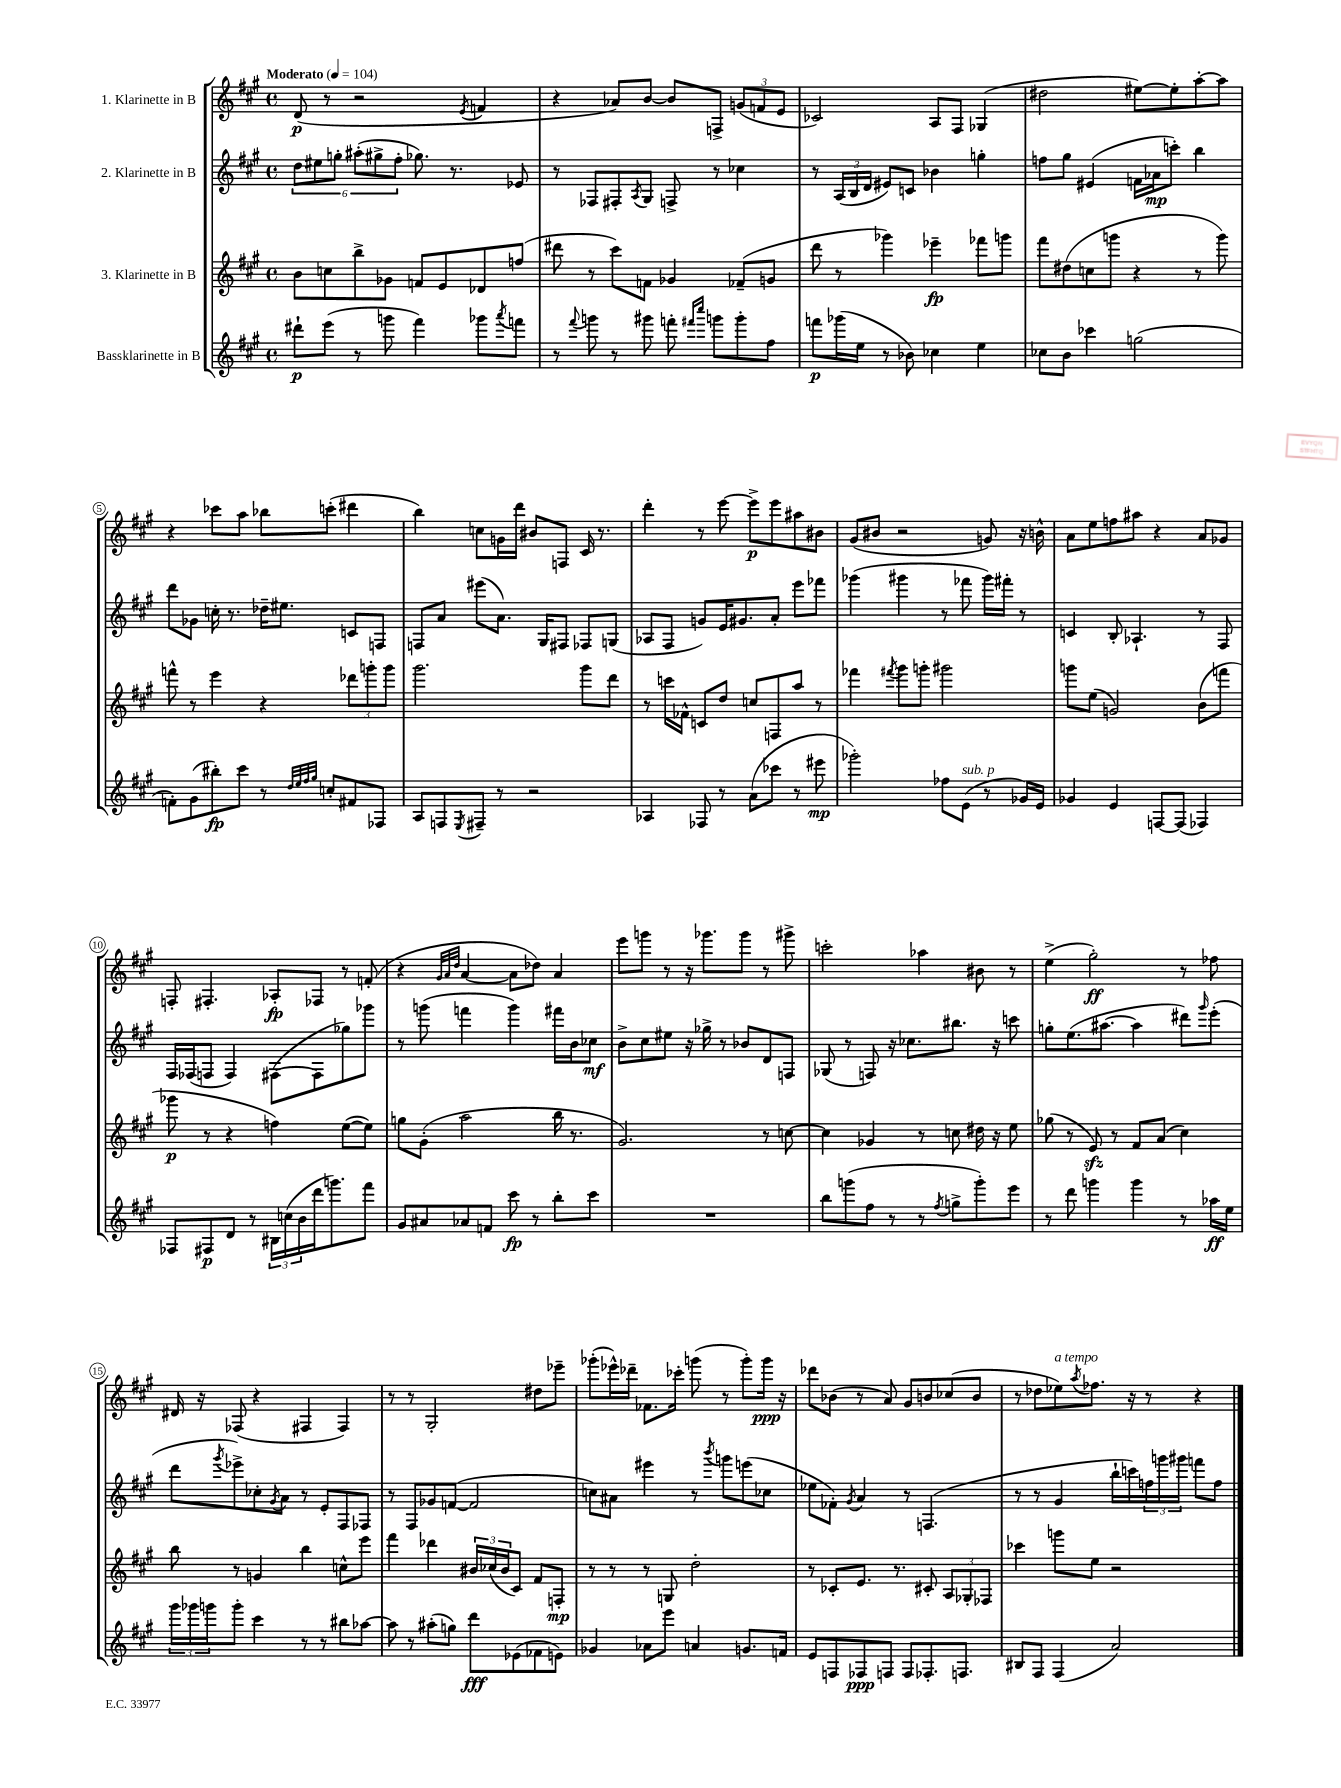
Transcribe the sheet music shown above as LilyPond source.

<<
\new StaffGroup <<
\new Staff = "s0" \with { instrumentName = "1. Klarinette in B" } {
    \clef treble \key a \major \defaultTimeSignature \time 4/4 \tempo "Moderato" 4 = 104
    d'8\p( r8 r2 \acciaccatura { e'8 } f'4 |
    r4 aes'8) b'8~ b'8 f8-> \tuplet 3/2 { g'8( f'8 e'8 } |
    ces'2) a8 fis8 ges4( |
    dis''2 eis''8~) eis''8-. a''8~-. a''8 |
    r4 ces'''8 a''8 bes''8 c'''8-.( dis'''4 |
    b''4) c''8 g'16 d'''16 bis'8 f8 cis'16 r8. |
    d'''4-. r8 e'''8~ e'''8->\p e'''8 ais''8 bis'8 |
    gis'8( bis'8 r2 g'8) r16 b'16-^ |
    a'8 e''8 f''8 ais''8 r4 a'8 ges'8 |
    f8-. fis4.-. aes8-.\fp fes8 r8 f'8-.( |
    r4 \grace { gis'32 a'32 d''32 } a'4~ a'8 des''8) a'4 |
    e'''8 g'''8 r8 r16 ges'''8. ges'''8 r8 gis'''8-> |
    c'''2-. aes''4 bis'8 r8 |
    e''4->( gis''2-.\ff) r8 fes''8 |
    dis'16 r16 fes8( r4 fis4 fis4) |
    r8 r8 gis2-. dis''8 ees'''8-- |
    ges'''8-.( ees'''16-^) des'''16-- fes'8. ces'''16-. g'''8( r8 g'''8-.) g'''16\ppp r16 |
    des'''8 bes'8( r8 a'8) gis'8 b'8 ces''8( b'8 |
    r8 des''8 ees''8^\markup { \italic "a tempo" }) \acciaccatura { a''8 } fes''8. r16 r8 r4 \bar "|." |
}
\new Staff = "s1" \with { instrumentName = "2. Klarinette in B" } {
    \clef treble \key a \major \defaultTimeSignature \time 4/4
    \tuplet 6/4 { d''8 eis''8 g''8-. ais''8-.( gis''8-> fis''8-. } ges''8.) r8. ees'8 |
    r8 fes8 fis8-. \acciaccatura { a8 } gis8 f8-> r8 ces''4 |
    r8 \tuplet 3/2 { a16( b16 d'16 } eis'8) c'8 bes'4 g''4-. |
    f''8 gis''8 eis'4( f'16 aes'16\mp c'''8-.) b''4 |
    d'''8 ges'8 c''16-. r8. des''16-- eis''8. c'8 f8 |
    f8 a'8 eis'''8( a'8.) gis16 fis8 fes8 g8( |
    aes8 fis8 g'8) e'16 gis'8. a'8-. e'''8 fes'''8 |
    ges'''4( gis'''4 r8 fes'''8 gis'''16) fis'''16-. r8 |
    c'4 b8-. aes4.-! r8 fis8 |
    fis16 fes16( f8 f4) fis8~( fis8 ges''8) ges'''8 |
    r8 g'''8( f'''4 g'''4) fis'''16 b'16 ces''8\mf |
    b'8-> cis''8 eis''8 r16 ges''16-> r8 bes'8 d'8 f8 |
    ges8( r8 f8) r16 ces''8. bis''8. r16 c'''8 |
    g''8-. e''8.( ais''8.~ ais''4 dis'''8) \grace { gis'''16 } e'''8-.( |
    d'''8 \acciaccatura { gis'''8 } ees'''8->) ces''8-. \acciaccatura { gis'8 } a'8 r8 e'8-. fis8 fes8 |
    r8 fis8 ges'8 f'8~( f'2 |
    c''8) ais'8 eis'''4 r8 \acciaccatura { b'''8 } g'''8 e'''8( ces''8 |
    ees''8 fes'8-.) \acciaccatura { gis'8 } a'4 r8 f4.( |
    r8 r8 gis'4 b''16-! c'''16) \tuplet 3/2 { f''16 g'''16 gis'''16 } f'''8 f''8 \bar "|." |
}
\new Staff = "s2" \with { instrumentName = "3. Klarinette in B" } {
    \clef treble \key a \major \defaultTimeSignature \time 4/4
    b'8 c''8 b''8-> ges'8 f'8 e'8 des'8 f''8( |
    dis'''8 r8 cis'''8) f'8 ges'4 fes'8--( g'8 |
    d'''8 r8 ges'''4) ees'''4--\fp fes'''8 g'''8 |
    fis'''8 dis''8( c''8 g'''8 r4 r8 g'''8) |
    f'''8-^ r8 e'''4 r4 \tuplet 3/2 { des'''8 g'''8-. g'''8 } |
    gis'''2. gis'''8 d'''8 |
    r8 c'''16 fes'16-^ c'8 d''8 c''8 f8 a''8 r8 |
    fes'''4 \acciaccatura { fis'''8 } gis'''8 g'''8-. gis'''2 |
    g'''8 e''8( g'2) b'8( f'''8 |
    ges'''8\p r8 r4 f''4) e''8~( e''8) |
    g''8 gis'8-.( a''2 b''16 r8. |
    gis'2.) r8 c''8~ |
    c''4 ges'4 r8 c''8 dis''16 r16 e''8 |
    ges''8( r8 e'8\sfz) r8 fis'8 a'8( cis''4) |
    b''8 r8 g'4 b''4 c''8-^ e'''8 |
    fis'''4 des'''4 \tuplet 3/2 { bis'16 ces''16( bis'16 } cis'8) fis'8 f8-.\mp |
    r8 r8 r8 g8 d''2-. |
    r8 ces'8-. e'8. r8. cis'8-. \tuplet 3/2 { a8 ges8-. fes8 } |
    ces'''4 g'''8 e''8 r2 \bar "|." |
}
\new Staff = "s3" \with { instrumentName = "Bassklarinette in B" } {
    \clef treble \key a \major \defaultTimeSignature \time 4/4
    dis'''8-!\p e'''8( r8 g'''8 fis'''4) ges'''8 \acciaccatura { a'''8 } f'''8 |
    r8 \appoggiatura { fis'''8 } g'''8 r8 gis'''8 f'''8-. \grace { fis'''16 cis''''16 } g'''8 g'''8-. fis''8 |
    f'''8\p ges'''16( e''16 r8 bes'8) ces''4 e''4 |
    ces''8 b'8 ces'''4 g''2( |
    f'8-.) gis'8( bis''8-.\fp) cis'''8 r8 \grace { d''32 e''32 fis''32 gis''32 } c''8-. fis'8 fes8 |
    a8 f8 \acciaccatura { e8 } fis8-- r8 r2 |
    aes4 fes8 r8 a'8( ces'''8 r8 eis'''8\mp |
    ges'''2-.) fes''8 e'8^\markup { \italic "sub. p" }( r8 ges'16) e'16 |
    ges'4 e'4 f8~ f8( fes4) |
    fes8 fis8\p d'8 r8 \tuplet 3/2 { bis16 c''16( b'16 } d'''16 g'''8.) fis'''8 |
    gis'8 ais'8 aes'8 f'8 cis'''8\fp r8 b''8-. cis'''8 |
    R1 |
    b''8 g'''8( fis''8 r8 r8 \acciaccatura { fis''8 } g''8-> g'''8-.) e'''8 |
    r8 d'''8 g'''4 g'''4 r8 aes''16\ff e''16 |
    \tuplet 3/2 { gis'''16 ges'''16 g'''16 } g'''8-. cis'''4 r8 r8 bis''8 aes''8~ |
    aes''8 r8 ais''8-.( g''8) d'''8\fff ees'8( fes'8 e'8) |
    ges'4 aes'8 e'''8 a'4 g'8. f'16 |
    e'8 f8 fes8\ppp f8 f8 fes8.-. f8. |
    bis8 fis8 fis4( a'2) \bar "|." |
}
>>
>>
\layout { \context { \Score \override BarNumber.stencil = #(make-stencil-circler 0.1 0.3 ly:text-interface::print) } }
